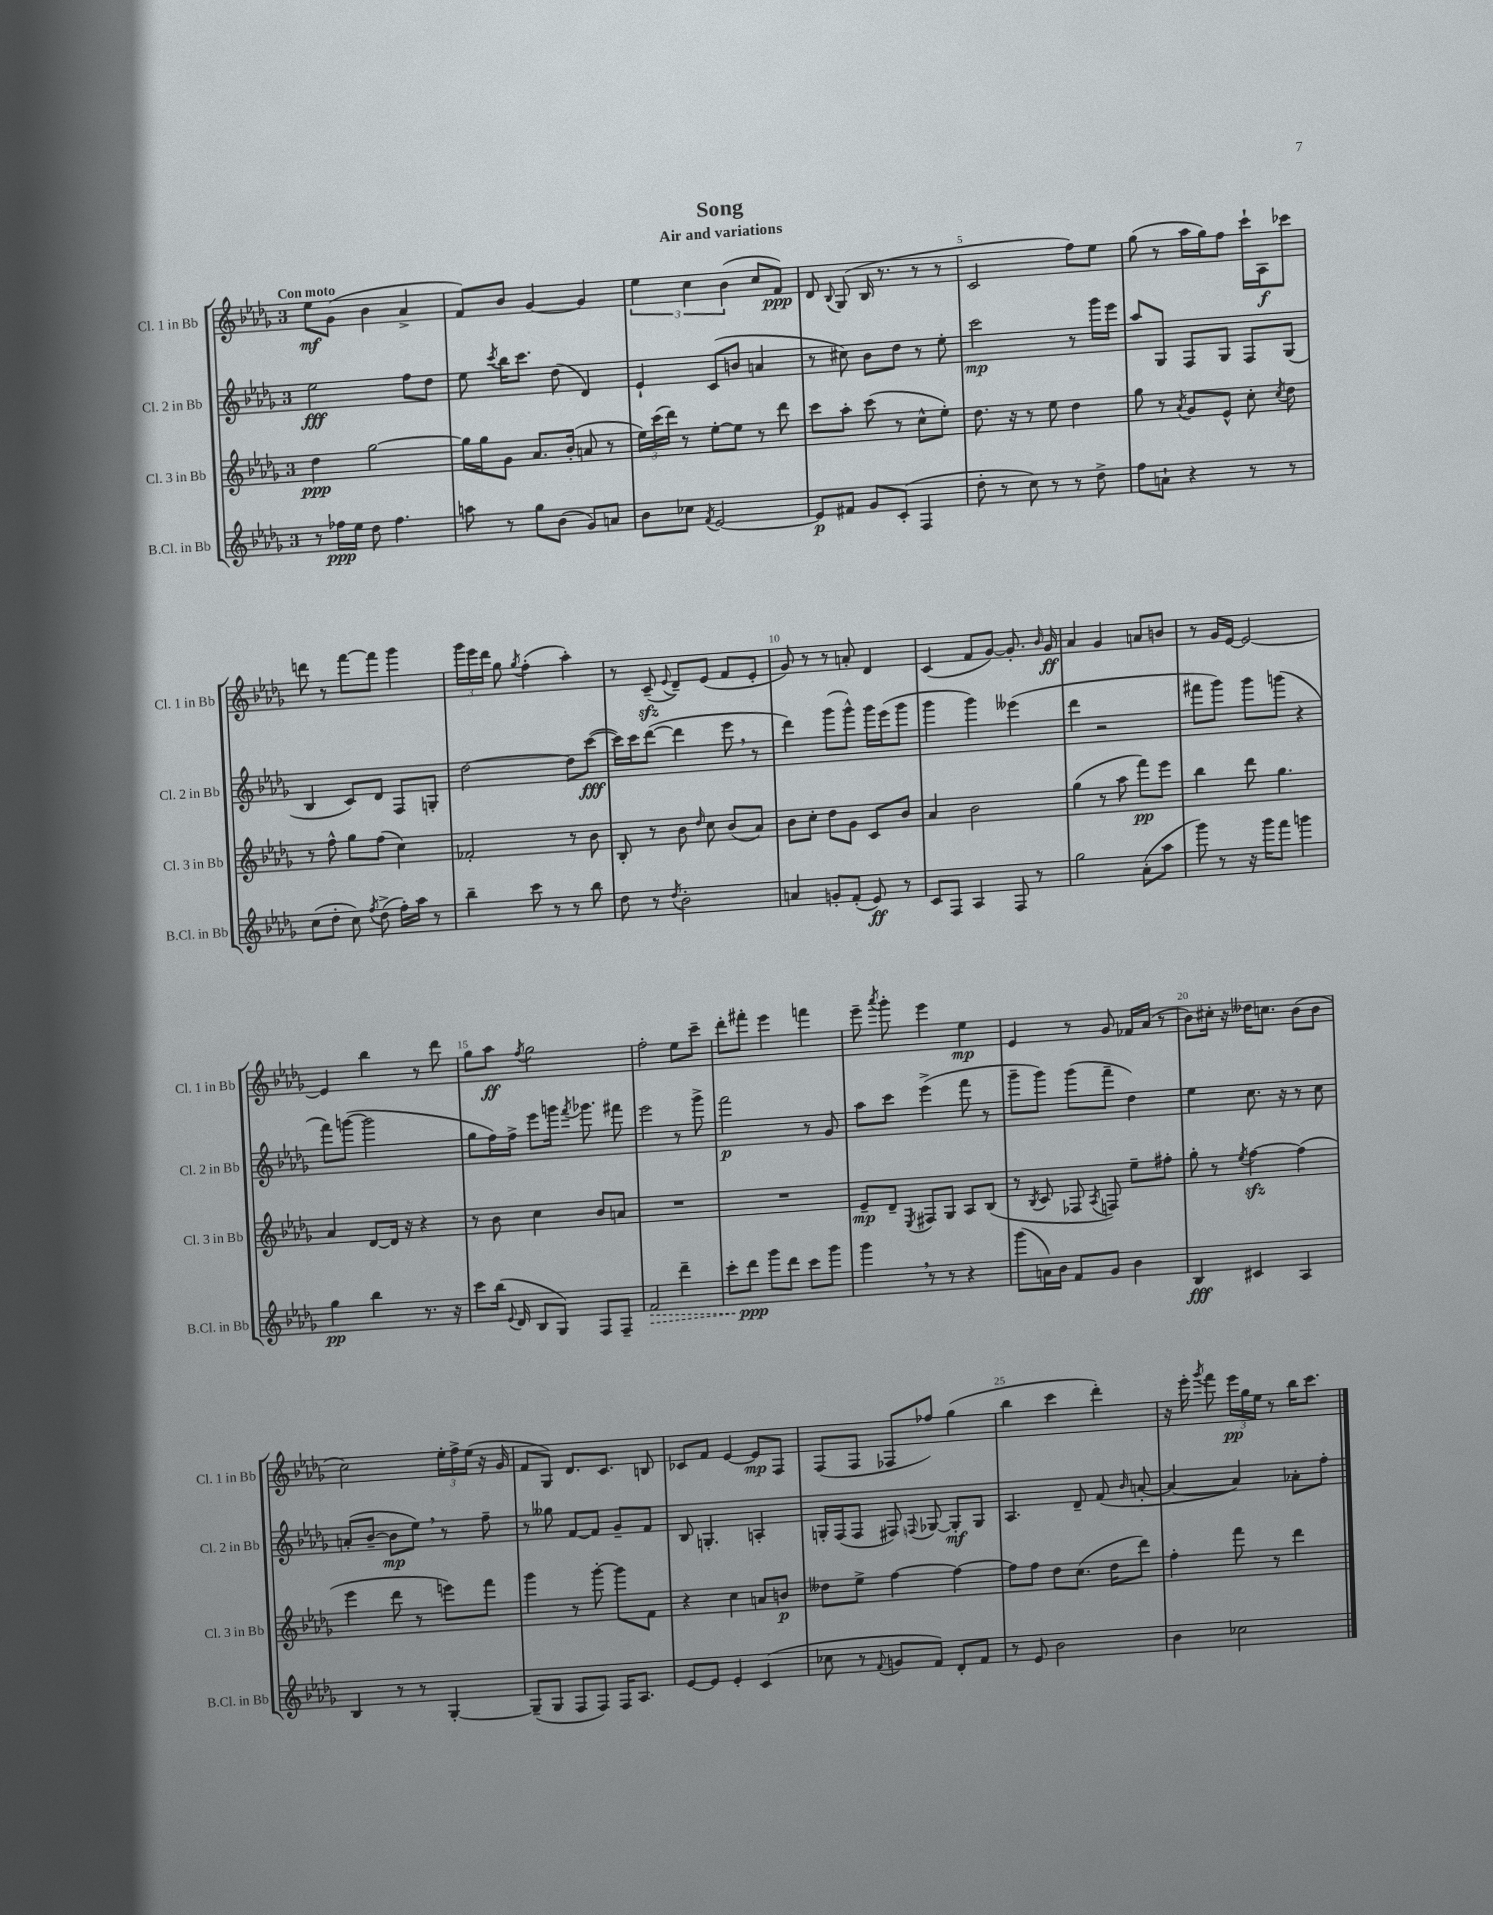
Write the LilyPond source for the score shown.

\header { title = "Song" subtitle = "Air and variations" }
<<
\new StaffGroup <<
\new Staff = "s0" \with { instrumentName = "Cl. 1 in Bb" shortInstrumentName = "Cl. 1 in Bb" } {
    \clef treble \key des \major \once \override Staff.TimeSignature.style = #'single-digit \time 3/4 \tempo "Con moto"
    \autoBeamOff ees''8[\mf ges'8]( bes'4 aes'4-> |
    f'8[) bes'8] ges'4~ ges'4 |
    \tuplet 3/2 { ees''4 c''4 bes'4( } c''8[ f'8]\ppp) |
    des'8 \appoggiatura { bes8 } ges8( bes16 r8. r8 r8 |
    c'2 f''8[) ees''8] |
    ges''8( r8 aes''16[ ges''16) f''8] c'''16[-! aes16\f ces'''8] |
    d'''8 r8 f'''8[~ f'''8] ges'''4 |
    \tuplet 3/2 { ges'''16[ ees'''16 des'''16] } ges''8 \acciaccatura { ges''8 } f''4-.( aes''4-.) |
    r8 c'8--\sfz( \appoggiatura { ees'8 } des'8[--) ees'8]( f'8[ ees'8]-. |
    ges'8) r8 r8 a'8-. des'4 |
    c'4( f'8[ ges'8]~) ges'8.-. \grace { bes'16 } ges'16\ff |
    aes'4 ges'4 a'8[ b'8] |
    r8 ges'16[ ees'16]~ ees'2~ |
    ees'4 bes''4 r8 des'''8 |
    ges''8[ aes''8]\ff \acciaccatura { f''8 } ges''2 |
    f''2-. ees''8[ c'''8]-- |
    des'''8[-. fis'''8]-. ees'''4 f'''4 |
    ees'''8-- \acciaccatura { aes'''8 } ges'''8-. ees'''4 ees''4\mp |
    ees'4 r8 ges'8 fes'16[ aes'16]( r8 |
    bes'8[) cis''16]-. r16 deses''16[ c''8.] bes'8[( bes'8] |
    c''2) \tuplet 3/2 { ees''16[-. f''16-> ees''16]( } r16 ges'16 |
    f'8[ ges8]) des'8.[ c'8.] b8 |
    ces'8[ f'8] ees'4~ ees'8[\mp f8] |
    f8[( f8] fes8[ fes''8]) ges''4( |
    bes''4 c'''4 des'''4-.) |
    r16 ees'''16-. \acciaccatura { ges'''8 } f'''8 \tuplet 3/2 { ees'''16[\pp ges''16 ees''16] } r8 bes''16[ c'''8.] \bar "|." |
}
\new Staff = "s1" \with { instrumentName = "Cl. 2 in Bb" shortInstrumentName = "Cl. 2 in Bb" } {
    \clef treble \key des \major \once \override Staff.TimeSignature.style = #'single-digit \time 3/4
    \autoBeamOff ees''2\fff f''8[ des''8] |
    ees''8 \acciaccatura { c'''8 } bes''16[ c'''8.] des''8( des'4) |
    ees'4-! c'8[( b'8] a'4 |
    r8 cis''8) bes'8[ des''8] r8 ees''8-. |
    c'''2\mp r8 ges'''16[ ees'''16] |
    aes''8[ ges8] f8[ ges8] f8[ ges8]( |
    bes4 c'8[) des'8] f8[ g8]-. |
    des''2~ des''8[ c'''8]~\fff( |
    c'''16[) c'''16 des'''8]~( des'''4 ees'''8 \breathe r8 |
    des'''4) ges'''8[( ges'''8]-^) ges'''16[ ees'''16( ges'''8] |
    ges'''4 ges'''4) eeses'''4( |
    des'''4 r2 |
    fis'''8[ ges'''8]) ges'''8[ g'''8]( r4 |
    f'''8[) g'''8]~( g'''2 |
    ges''8[ f''16) f''16]-> ees'''8[ g'''16] \acciaccatura { f'''8 } ges'''8. fis'''8 |
    ees'''2 r8 ges'''8-> |
    f'''2\p r8 ges'8 |
    aes''8[ c'''8] ees'''4->( f'''8 r8 |
    ges'''8[-- ges'''8]) ges'''8[( f'''8]-- des''4) |
    ees''4 c''8. r16 r8 c''8 |
    a'8[-.( bes'8]~-- bes'8[\mp ees''8]) \breathe r8 f''8-- |
    r8 geses''8 f'8[~ f'8] ges'8[-- f'8] |
    bes8 g4.-. a4-. |
    g16[-. f16( f8] fis8) \appoggiatura { f8 } ges8~ ges8[-.\mf ges8] |
    aes4. des'8-- f'8( \grace { bes'16 } a'8~-. |
    a'4~ a'4) aes'8[-. f''8]-. \bar "|." |
}
\new Staff = "s2" \with { instrumentName = "Cl. 3 in Bb" shortInstrumentName = "Cl. 3 in Bb" } {
    \clef treble \key des \major \once \override Staff.TimeSignature.style = #'single-digit \time 3/4
    \autoBeamOff des''4\ppp ges''2~ |
    ges''16[ ges''16 ges'8] aes'8.[ bes'16]-.( a'8 r8 |
    \tuplet 3/2 { ees''16[) c'''16( des'''16]) } r8 ees''8[~-. ees''8] r8 des'''8 |
    c'''8[ aes''8]-. c'''8( r8 c''8[-^ ees''8]-.) |
    des''8. r16 r8 ees''8 des''4 |
    ges''8 r8 \acciaccatura { aes'8 } ges'8[ ees'8]-^ c''8-. \acciaccatura { c''8 } des''8 |
    r8 f''8-^ ges''8[ f''8]( c''4) |
    fes'2-. r8 bes'8 |
    bes8-. r8 bes'8 \grace { des''16 } c''8 bes'8[( aes'8]) |
    bes'8[ c''8]-. des''8[ ges'8] c'8[ bes'8] |
    aes'4 bes'2 |
    ges''4( r8 aes''8 f'''8[\pp) ees'''8] |
    bes''4 des'''8 ges''4. |
    aes'4 des'8[~ des'16] r16 r4 |
    r8 bes'8 c''4 bes'8[ a'8] |
    R2. |
    R2. |
    ees'8[--\mp des'8]-- \acciaccatura { ees8 } fis8[ ges8] aes8[ bes8]( |
    r8 \acciaccatura { bes8 } c'8 fes8 \acciaccatura { aes8 } f8) ees''8[-- fis''8]-. |
    ges''8-. r8 \acciaccatura { ees''8 } f''4~\sfz f''4( |
    ees'''4 des'''8 r8 e'''8[) f'''8] |
    ges'''4 r8 ges'''8~-. ges'''8[ f'8] |
    r4 c''4 a'8[ b'8]\p |
    deses''8[ ees''8]-> f''4~ f''4~ |
    f''8[ f''8] des''8[ c''8.]( des''16[ des'''8]) |
    f''4-. f'''8 r8 des'''4 \bar "|." |
}
\new Staff = "s3" \with { instrumentName = "B.Cl. in Bb" shortInstrumentName = "B.Cl. in Bb" } {
    \clef treble \key des \major \once \override Staff.TimeSignature.style = #'single-digit \time 3/4
    \autoBeamOff r8 fes''16[\ppp ees''16] des''8 fes''4. |
    a''8 r8 ges''8[ bes'8]( ges'8[) a'8] |
    bes'8[ ces''8] \acciaccatura { f'8 } ees'2~ |
    ees'8[\p fis'8] ges'8[ c'8]-.( f4 |
    des''8-. r8 c''8) r8 r8 des''8-> |
    f''8[ a'8]-! r4 r8 r8 |
    c''8[( des''8]-. c''8) \acciaccatura { f''8 } des''8->( f''16[-.) aes''16] r8 |
    bes''4-- c'''8 r8 r8 bes''8 |
    des''8 r8 \acciaccatura { des''8 } bes'2-. |
    a'4 g'8[-. f'8]-.( ees'8\ff) r8 |
    c'8[ f8] aes4 f8 r8 |
    ges''2 aes'8[-.( aes''8] |
    ges'''8) r8 r16 ges'''16[ f'''8] g'''4 |
    ges''4\pp bes''4 r8. r16 |
    c'''8[ bes''16]( \appoggiatura { ees'8 } des'16 bes8[ ges8]) f8[ f8]-- |
    \once \override Hairpin.style = #'dashed-line f'2\> des'''4-- |
    c'''8[-. des'''8]\ppp\! ges'''8[ des'''8] c'''8[ ges'''8] |
    ges'''4 \breathe r8 r8 r4 |
    ges'''8[( a'16) bes'16] f'8[ ges'8] bes'4 |
    bes4\fff cis'4 aes4 |
    bes4 r8 r8 ges4~-. |
    ges8[--( ges8] f8[ f8]) f16[ aes8.] |
    ees'8[~ ees'8] ees'4-. c'4( |
    ces''8 r8 \appoggiatura { f'8 } g'8[ f'8]) des'8[-. f'8] |
    r8 ees'8 bes'2 |
    bes'4 ces''2 \bar "|." |
}
>>
>>
\layout { \context { \Score \override BarNumber.break-visibility = ##(#f #t #t) barNumberVisibility = #(every-nth-bar-number-visible 5) } }
